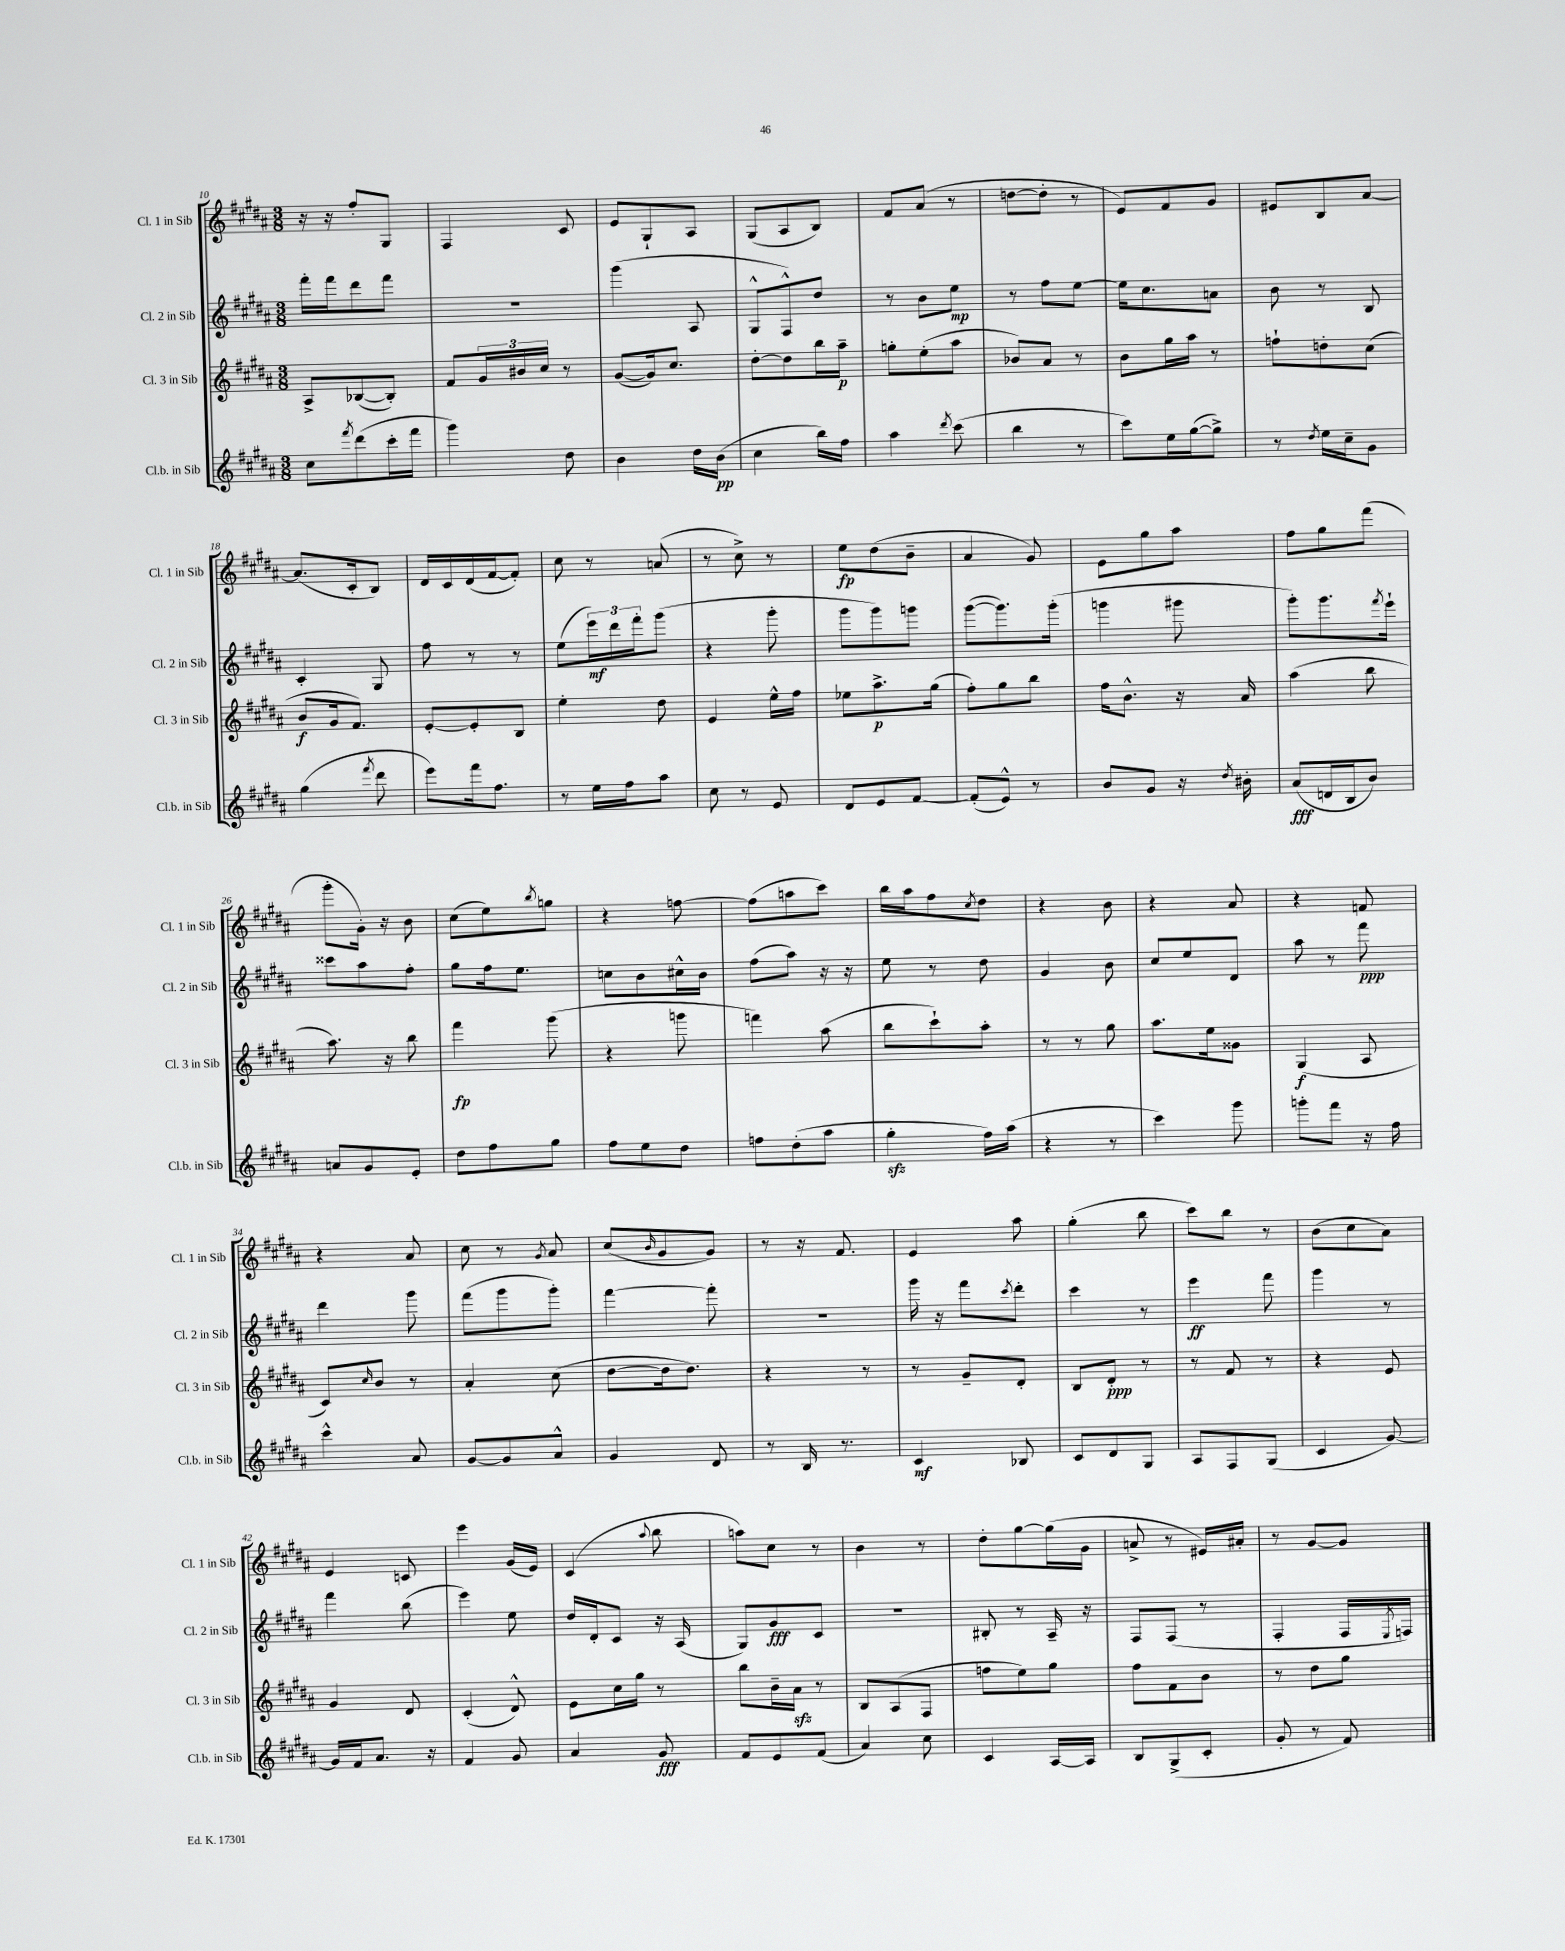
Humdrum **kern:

**kern	**dynam	**kern	**dynam	**kern	**dynam	**kern	**dynam
*part4	*part4	*part3	*part3	*part2	*part2	*part1	*part1
*staff4	*staff4	*staff3	*staff3	*staff2	*staff2	*staff1	*staff1
*I"Cl.b. in Sib	*	*I"Cl. 3 in Sib	*	*I"Cl. 2 in Sib	*	*I"Cl. 1 in Sib	*
*I'Cl.b. in Sib	*	*I'Cl. 3 in Sib	*	*I'Cl. 2 in Sib	*	*I'Cl. 1 in Sib	*
*clefG2	*	*clefG2	*	*clefG2	*	*clefG2	*
*k[f#c#g#d#a#]	*	*k[f#c#g#d#a#]	*	*k[f#c#g#d#a#]	*	*k[f#c#g#d#a#]	*
*M3/8	*	*M3/8	*	*M3/8	*	*M3/8	*
=10	=10	=10	=10	=10	=10	=10	=10
8cc#\L	.	8A#^/L	.	16fff#'\LL	.	16r	.
.	.	.	.	16fff#\J	.	16r	.
8qfff#/	.	.	.	.	.	.	.
(8ddd#\	.	([8B-X/	.	8ddd#\	.	8ff#'/L	.
16ccc#'\L	.	8B-'/J])	.	8fff#\J	.	8G#/J	.
16fff#\JJ	.	.	.	.	.	.	.
=11	=11	=11	=11	=11	=11	=11	=11
4ggg#\)	.	8f#/L	.	4.r	.	4F#/	.
.	.	24g#/L	.	.	.	.	.
.	.	24b#X/	.	.	.	.	.
.	.	24cc#/JJ	.	.	.	.	.
8dd#\	.	8r	.	.	.	8c#/	.
=12	=12	=12	=12	=12	=12	=12	=12
4b\	.	([8g#/L	.	(4ggg#\	.	8e/L	.
.	.	16g#/k])	.	.	.	8G#`/	.
.	.	8.cc#/J	.	.	.	.	.
16dd#\LL	.	.	.	8A#/	.	8A#/J	.
(16b\JJ	pp	.	.	.	.	.	.
=13	=13	=13	=13	=13	=13	=13	=13
4cc#\	.	[8dd#'\L	.	8G#^^/L	.	(8G#/L	.
.	.	8dd#\]	.	8F#^^/)	.	8A#/	.
16bb\LL)	.	16bb\L	.	8dd#/J	.	8B/J)	.
16ff#\JJ	.	16aa#~\JJ	p	.	.	.	.
=14	=14	=14	=14	=14	=14	=14	=14
4aa#\	.	8ggn'\L	.	8r	.	8f#/L	.
.	.	(8ee'\	.	8b\L	.	(8a#/J	.
8qddd#/	.	.	.	.	.	.	.
(8ccc#\	.	8aa#\J	.	8ee\J	mp	8r	.
=15	=15	=15	=15	=15	=15	=15	=15
4bb\	.	8b-X/L)	.	8r	.	[8ddn\L	.
.	.	8a#/J	.	8ff#\L	.	8dd'\J]	.
8r	.	8r	.	[8ee\J	.	8r	.
=16	=16	=16	=16	=16	=16	=16	=16
8ccc#\L)	.	8b\L	.	16ee\KL]	.	8e/L)	.
.	.	.	.	8.cc#\	.	.	.
16ee\L	.	16gg#\L	.	.	.	8f#/	.
([16gg#\J	.	16aa#\JJ	.	.	.	.	.
8gg#^\J])	.	8r	.	8an\J	.	8g#/J	.
=17	=17	=17	=17	=17	=17	=17	=17
8r	.	8ffn`\L	.	8b\	.	8e#X/L	.
8qdd#/	.	.	.	.	.	.	.
16ee\LL	.	8ddn'\	.	8r	.	8B/	.
16cc#~\J	.	.	.	.	.	.	.
8g#\J	.	(8cc#\J	.	8B/	.	[8a#/J	.
!!LO:LB:g=z
=18	=18	=18	=18	=18	=18	=18	=18
(4gg#\	.	8b/L	f	4c#'/	.	(8.a#/L]	.
.	.	16g#/k	.	.	.	.	.
.	.	8.f#/J)	.	.	.	16c#'/k	.
8qfff#/	.	.	.	.	.	.	.
8ddd#\	.	.	.	8G#/	.	8B/J)	.
=19	=19	=19	=19	=19	=19	=19	=19
8eee\L)	.	[8e'/L	.	8ff#\	.	16d#/LL	.
.	.	.	.	.	.	16c#/	.
16fff#\k	.	8e'/]	.	8r	.	(16d#/	.
8.ff#\J	.	.	.	.	.	[16f#/J	.
.	.	8B/J	.	8r	.	8f#'/J])	.
=20	=20	=20	=20	=20	=20	=20	=20
8r	.	4ee'\	.	(8ee\L	.	8cc#\	.
16ee\LL	.	.	.	24eee\L)	mf	8r	.
.	.	.	.	24ddd#\	.	.	.
16ff#\J	.	.	.	.	.	.	.
.	.	.	.	24fff#'\J	.	.	.
8aa#\J	.	8dd#\	.	(8ggg#\J	.	(8an/	.
=21	=21	=21	=21	=21	=21	=21	=21
8cc#\	.	4e/	.	4r	.	8r	.
8r	.	.	.	.	.	8cc#^\)	.
8e/	.	16ee^^\LL	.	8ggg#'\	.	8r	.
.	.	16ff#\JJ	.	.	.	.	.
=22	=22	=22	=22	=22	=22	=22	=22
8d#/L	.	8ee-X\L	.	8ggg#\L	.	8ee\L	fp
8e/	.	8.aa#^\	p	8ggg#\)	.	(8dd#\	.
[8f#/J	.	.	.	8gggn\J	.	8b~\J	.
.	.	(16gg#\Jk	.	.	.	.	.
=23	=23	=23	=23	=23	=23	=23	=23
(8f#'/L]	.	8ff#'\L)	.	([8ggg#\L	.	4a#/	.
8e^^/J)	.	8gg#\	.	8.ggg#\])	.	.	.
8r	.	8bb\J	.	.	.	8g#/)	.
.	.	.	.	(16ggg#'\Jk	.	.	.
=24	=24	=24	=24	=24	=24	=24	=24
8b/L	.	16ff#\KL	.	4gggn\	.	8e\L	.
.	.	8.b^^\J	.	.	.	.	.
8g#/J	.	.	.	.	.	8gg#\	.
16r	.	16r	.	8ggg#X\	.	8aa#\J	.
8qdd#/	.	.	.	.	.	.	.
16b#X'\	.	16a#/	.	.	.	.	.
=25	=25	=25	=25	=25	=25	=25	=25
(8a#/L	fff	(4aa#\	.	8ggg#'\L)	.	8ff#\L	.
16dn/L	.	.	.	8.ggg#\	.	8gg#\	.
16B/J	.	.	.	.	.	.	.
8b/J)	.	8bb\	.	.	.	(8fff#\J	.
.	.	.	.	8qfff#/	.	.	.
.	.	.	.	16eee`\Jk	.	.	.
!!LO:LB:g=z
=26	=26	=26	=26	=26	=26	=26	=26
8an/L	.	8.aa#\)	.	8ccc##X\L	.	8ggg#'\L	.
8g#/	.	.	.	8aa#\	.	16g#'\Jk)	.
.	.	16r	.	.	.	16r	.
8e'/J	.	8bb\	.	8ff#'\J	.	8b\	.
=27	=27	=27	=27	=27	=27	=27	=27
8dd#\L	.	4fff#\	fp	8gg#\L	.	(8cc#\L	.
8ff#\	.	.	.	16ff#\k	.	8ee\)	.
.	.	.	.	8.ee\J	.	.	.
.	.	.	.	.	.	8qbb/	.
8gg#\J	.	(8ggg#\	.	.	.	8ggn\J	.
=28	=28	=28	=28	=28	=28	=28	=28
8ff#\L	.	4r	.	8ccn\L	.	4r	.
8ee\	.	.	.	8b\	.	.	.
8dd#\J	.	8gggn\	.	16cc#X^^\L	.	[8ffn\	.
.	.	.	.	16b\JJ	.	.	.
=29	=29	=29	=29	=29	=29	=29	=29
8ffn\L	.	4fffn\)	.	(8ff#\L	.	(8ff\L]	.
(8dd#'\	.	.	.	8aa#\J)	.	8aan\	.
8aa#\J	.	(8aa#\	.	16r	.	8ccc#\J)	.
.	.	.	.	16r	.	.	.
=30	=30	=30	=30	=30	=30	=30	=30
4gg#zz'\	.	8bb\L	.	8ee\	.	16bb\LL	.
.	.	.	.	.	.	16aa#\J	.
.	.	8ccc#`\)	.	8r	.	8ff#\	.
.	.	.	.	.	.	8qcc#/	.
16ff#\LL)	.	8aa#'\J	.	8dd#\	.	8dd#\J	.
(16aa#\JJ	.	.	.	.	.	.	.
=31	=31	=31	=31	=31	=31	=31	=31
4r	.	8r	.	4g#/	.	4r	.
.	.	8r	.	.	.	.	.
8r	.	8gg#\	.	8b\	.	8b\	.
=32	=32	=32	=32	=32	=32	=32	=32
4ccc#\)	.	8.aa#\L	.	8cc#/L	.	4r	.
.	.	.	.	8ee/	.	.	.
.	.	16ee\k	.	.	.	.	.
8ggg#\	.	8g##X\J	.	8d#/J	.	8a#/	.
=33	=33	=33	=33	=33	=33	=33	=33
8gggn'\L	.	(4G#/	f	8aa#\	.	4r	.
8fff#\J	.	.	.	8r	.	.	.
16r	.	8A#/	.	8fff#\	ppp	8fn/	.
16ff#\	.	.	.	.	.	.	.
!!LO:LB:g=z
=34	=34	=34	=34	=34	=34	=34	=34
4ccc#^^\	.	8c#/L)	.	4ddd#\	.	4r	.
.	.	16qqcc#/	.	.	.	.	.
.	.	8b/J	.	.	.	.	.
8a#/	.	8r	.	8ggg#\	.	8a#/	.
=35	=35	=35	=35	=35	=35	=35	=35
[8g#/L	.	4a#'/	.	(8fff#\L	.	8cc#\	.
8g#/]	.	.	.	8ggg#\	.	8r	.
.	.	.	.	.	.	8qg#/	.
8a#^^/J	.	(8cc#\	.	8ggg#'\J)	.	8a#/	.
=36	=36	=36	=36	=36	=36	=36	=36
4g#/	.	[8dd#\L	.	[4fff#\	.	(8cc#/L	.
.	.	.	.	.	.	16qqb/	.
.	.	16dd#\k]	.	.	.	8g#/	.
.	.	8.dd#\J)	.	.	.	.	.
8d#/	.	.	.	8fff#'\]	.	8g#/J)	.
=37	=37	=37	=37	=37	=37	=37	=37
8r	.	4r	.	4.r	.	8r	.
16B/	.	.	.	.	.	16r	.
8.r	.	.	.	.	.	8.f#/	.
.	.	8r	.	.	.	.	.
=38	=38	=38	=38	=38	=38	=38	=38
4c#/	mf	8r	.	16ggg#\	.	4e/	.
.	.	.	.	16r	.	.	.
.	.	8g#~/L	.	8fff#\L	.	.	.
.	.	.	.	8qccc#/	.	.	.
8B-X/	.	8d#'/J	.	8ddd#'\J	.	8aa#\	.
=39	=39	=39	=39	=39	=39	=39	=39
8c#/L	.	8B/L	.	4ccc#\	.	(4gg#'\	.
8d#/	.	8d#'/J	ppp	.	.	.	.
8G#/J	.	8r	.	8r	.	8bb\	.
=40	=40	=40	=40	=40	=40	=40	=40
8A#/L	.	8r	.	4eee\	ff	8ccc#\L)	.
8F#/	.	8f#/	.	.	.	8bb\J	.
(8G#/J	.	8r	.	8fff#\	.	8r	.
=41	=41	=41	=41	=41	=41	=41	=41
4c#/	.	4r	.	4ggg#\	.	(8b\L	.
.	.	.	.	.	.	8cc#\	.
[8g#/)	.	8e/	.	8r	.	8a#\J)	.
!!LO:LB:g=z
=42	=42	=42	=42	=42	=42	=42	=42
16g#/LL]	.	4g#/	.	4fff#\	.	4e/	.
16f#/J	.	.	.	.	.	.	.
8.a#/J	.	.	.	.	.	.	.
.	.	8d#/	.	(8bb\	.	8cn/	.
16r	.	.	.	.	.	.	.
=43	=43	=43	=43	=43	=43	=43	=43
4f#/	.	(4c#'/	.	4eee\)	.	4eee\	.
8g#/	.	8d#^^/)	.	8ee\	.	(16g#/LL	.
.	.	.	.	.	.	16e/JJ)	.
=44	=44	=44	=44	=44	=44	=44	=44
4a#/	.	8e\L	.	16dd#/LL	.	(4c#/	.
.	.	.	.	16d#'/J	.	.	.
.	.	16cc#\L	.	8c#/J	.	.	.
.	.	16gg#\JJ	.	.	.	.	.
.	.	.	.	.	.	8qqaa#/	.
8g#/	fff	8r	.	16r	.	8bb\	.
.	.	.	.	(16A#/	.	.	.
=45	=45	=45	=45	=45	=45	=45	=45
8f#/L	.	8bb\L	.	8G#/L)	.	8aan\L)	.
8e/	.	16b~\L	.	8g#/	fff	8cc#\J	.
.	.	16a#zz\JJ	.	.	.	.	.
(8f#/J	.	8r	.	8c#/J	.	8r	.
=46	=46	=46	=46	=46	=46	=46	=46
4a#/)	.	8B/L	.	4.r	.	4b\	.
.	.	(8A#/	.	.	.	.	.
8cc#\	.	8F#/J	.	.	.	8r	.
=47	=47	=47	=47	=47	=47	=47	=47
4c#/	.	8ffn\L	.	8B#X'/	.	8dd#'\L	.
.	.	8ee\)	.	8r	.	[8gg#\	.
[16A#/LL	.	8gg#\J	.	16A#~/	.	(16gg#\L]	.
16A#/JJ]	.	.	.	16r	.	16g#\JJ	.
=48	=48	=48	=48	=48	=48	=48	=48
8B/L	.	8ff#\L	.	8F#/L	.	8an^/	.
(8G#^/	.	8f#\	.	(8F#/J	.	8r	.
8c#'/J	.	8b\J	.	8r	.	16e#X/LL)	.
.	.	.	.	.	.	16a#X'/JJ	.
=49	=49	=49	=49	=49	=49	=49	=49
8g#'/	.	8r	.	4F#'/	.	8r	.
8r	.	8dd#\L	.	.	.	[8g#/L	.
8f#/)	.	8gg#\J	.	16F#/LL	.	8g#/J]	.
.	.	.	.	8qE/	.	.	.
.	.	.	.	16Fn/JJ)	.	.	.
==	==	==	==	==	==	==	==
*-	*-	*-	*-	*-	*-	*-	*-
